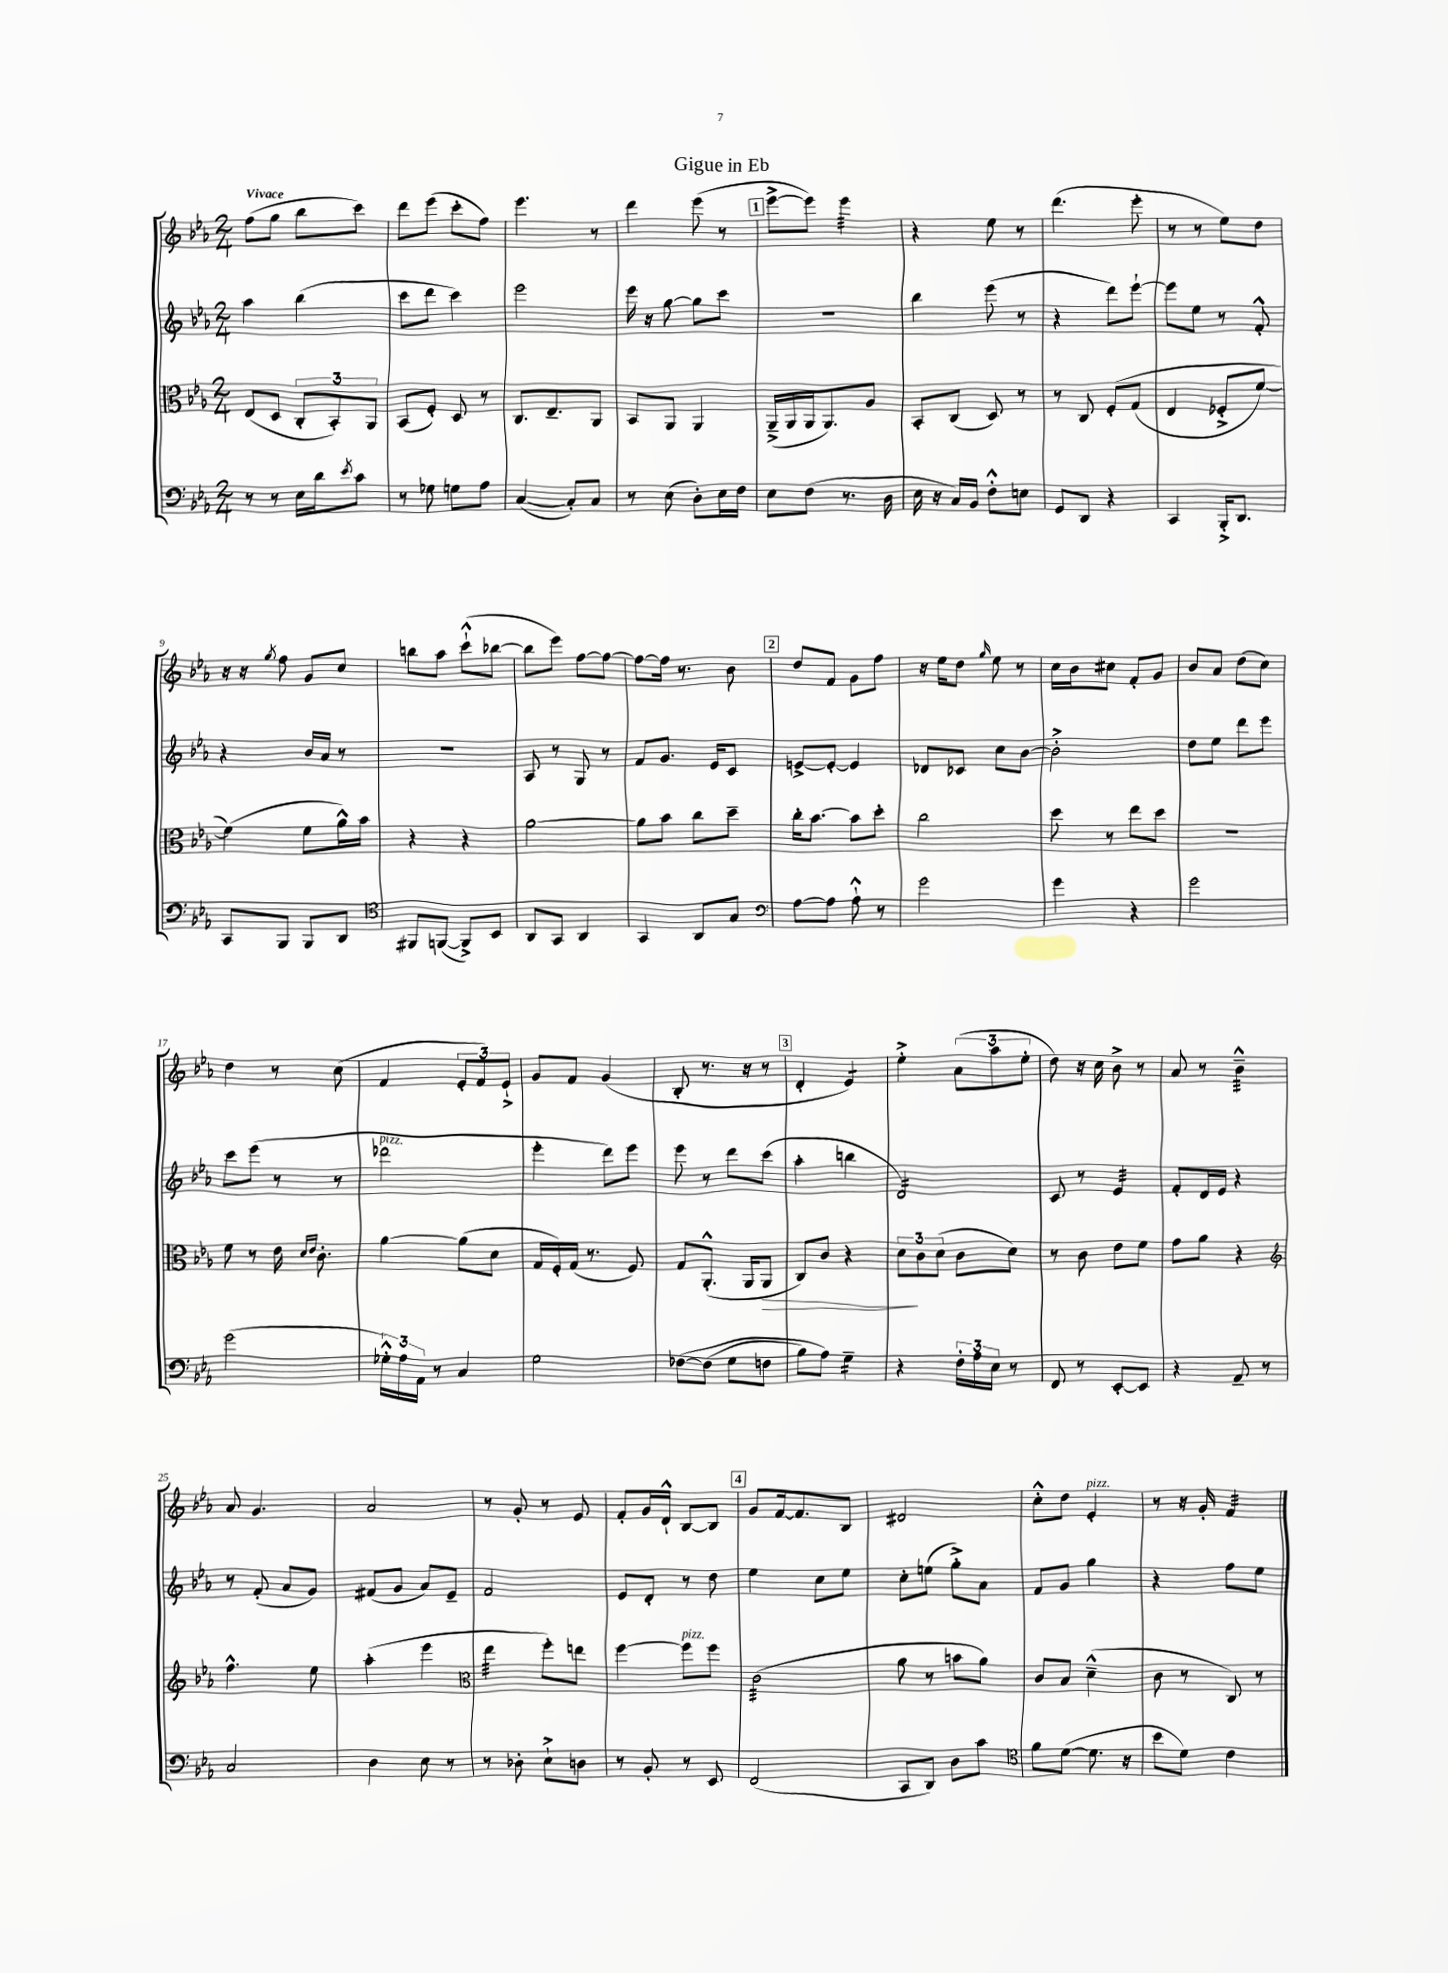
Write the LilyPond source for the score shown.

\header { title = "Gigue in Eb" }
<<
\new StaffGroup <<
\new Staff = "s0" {
    \clef treble \key ees \major \numericTimeSignature \time 2/4 \tempo "Vivace"
    f''8( g''8 bes''8 c'''8) |
    d'''8 ees'''8( c'''8-. f''8) |
    ees'''4. r8 |
    d'''4 ees'''8( r8 |
    \mark \markup { \box "1" } ees'''8~-> ees'''8) ees'''4:32 |
    r4 ees''8 r8 |
    d'''4.( ees'''8-. |
    r8 r8 ees''8) d''8 |
    r16 r16 \acciaccatura { g''8 } f''8 g'8 c''8 |
    b''8 aes''8 c'''8-!-^( bes''8~ |
    bes''8 ees'''8) f''8~ f''8~ |
    f''8~ f''16 r8. bes'8 |
    \mark \markup { \box "2" } d''8 f'8 g'8 f''8 |
    r16 ees''16 d''8 \grace { g''16 } ees''8 r8 |
    c''16 bes'16 cis''8 f'8-. g'8 |
    bes'8 aes'8 d''8( c''8) |
    d''4 r8 c''8( |
    f'4 \tuplet 3/2 { ees'8-. f'8) ees'8-!-> } |
    g'8 f'8 g'4( |
    bes8-. r8. r16 r8 |
    \mark \markup { \box "3" } d'4-. ees'4:8) |
    ees''4-.-> \tuplet 3/2 { aes'8( aes''8 ees''8-. } |
    d''8) r16 c''16 bes'8-> r8 |
    aes'8 r8 bes'4:32---^ |
    aes'8 g'4. |
    aes'2 |
    r8 g'8-. r8 ees'8 |
    f'8-. g'16 d'16-!-^ bes8~ bes8 |
    \mark \markup { \box "4" } g'8 f'16~ f'8. bes8 |
    dis'2 |
    c''8-.-^ d''8 ees'4-.^\markup { \italic "pizz." } |
    r8 r16 g'16-. f'4:32 \bar "|." |
}
\new Staff = "s1" {
    \clef treble \key ees \major \numericTimeSignature \time 2/4
    aes''4 bes''4( |
    c'''8 d'''8 c'''4) |
    ees'''2 |
    ees'''16 r16 g''8~ g''8 c'''8 |
    \mark \markup { \box "1" } R2 |
    bes''4 ees'''8( r8 |
    r4 d'''8) ees'''8~-! |
    ees'''8 ees''8 r8 f'8-.-^ |
    r4 bes'16 aes'16 r8 |
    r2 |
    aes8 r8 g8 r8 |
    f'8 g'8. ees'16 c'8 |
    \mark \markup { \box "2" } e'8~-> e'8~-. e'4 |
    des'8 ces'8 c''8 bes'8~ |
    bes'2-.-> |
    d''8 ees''8 d'''8 ees'''8 |
    c'''8 ees'''8( r8 r8 |
    des'''2^\markup { \italic "pizz." } |
    ees'''4-. d'''8) ees'''8 |
    ees'''8 r8 d'''8 c'''8( |
    \mark \markup { \box "3" } aes''4-. b''4 |
    d'2:16) |
    c'8 r8 ees'4:32 |
    f'8-. d'16 ees'16 r4 |
    r8 f'8-.( aes'8 g'8) |
    fis'8( g'8 aes'8) ees'8-- |
    f'2 |
    ees'8 d'8-. r8 d''8 |
    \mark \markup { \box "4" } ees''4 c''8 ees''8 |
    c''8-. e''8( g''8-.->) aes'8 |
    f'8 g'8 g''4 |
    r4 f''8 ees''8 \bar "|." |
}
\new Staff = "s2" {
    \clef alto \key ees \major \numericTimeSignature \time 2/4
    ees8( d8 \tuplet 3/2 { c8-. bes,8-.) aes,8 } |
    bes,8( f8-.) d8 r8 |
    c8. ees8.-- aes,8 |
    bes,8 aes,8 aes,4 |
    \mark \markup { \box "1" } aes,16--->( aes,16 aes,16 aes,8.) aes8 |
    bes,8-. c8( d8) r8 |
    r8 c8 f8-.\( g8( |
    ees4 fes8-.-> f'8~) |
    f'4(\) f'8 aes'16-^) bes'16 |
    r4 r4 |
    aes'2~ |
    aes'8 bes'8 c''8 d''8-- |
    \mark \markup { \box "2" } c''16-. bes'8.~ bes'8 d''8-. |
    c''2 |
    d''8 r8 ees''8 d''8 |
    r2 |
    f'8 r8 ees'16 \grace { d'16 ees'16 } c'8.-. |
    aes'4~ aes'8( d'8 |
    g16 f16-.) g16( r8. f8) |
    g8 aes,8.-.-^( aes,16 aes,8\> |
    \mark \markup { \box "3" } c8) c'8 r4 |
    \tuplet 3/2 { d'8\! c'8 d'8( } c'8 d'8) |
    r8 c'8 ees'8 f'8 |
    g'8 aes'8 r4 |
    \clef treble f''4.-^ ees''8 |
    aes''4-.( ees'''4 |
    \clef alto ees''4:32 f''8-.) e''8 |
    f''4~ f''8^\markup { \italic "pizz." } f''8 |
    \mark \markup { \box "4" } c'2:32( |
    aes'8 r8 b'8 aes'8) |
    c'8 bes8 d'4---^( |
    c'8 r8 c8) r8 \bar "|." |
}
\new Staff = "s3" {
    \clef bass \key ees \major \numericTimeSignature \time 2/4
    r8 r8 ees16 d'16 \acciaccatura { ees'8 } c'8 |
    r8 ges8 g8 aes8 |
    c4~( c8-.) c8 |
    r8 ees8( d8-.) ees16 f16 |
    \mark \markup { \box "1" } ees8 f8( r8. d16 |
    ees16 r16 c16) bes,16 f8-.-^ e8 |
    g,8 d,8 r4 |
    c,4 bes,,16-.-> d,8. |
    c,8 bes,,8 bes,,8 d,8 |
    \clef tenor fis,8 f,8~( f,8->) bes,8 |
    aes,8 g,8 aes,4 |
    g,4 aes,8 g8 |
    \mark \markup { \box "2" } \clef bass aes8~ aes8 aes8-!-^ r8 |
    g'2 |
    g'4 r4 |
    g'2 |
    g'2( |
    \tuplet 3/2 { ges16-.-^) aes16 aes,16 } r8 c4 |
    g2 |
    fes8~\( fes8( g8 f8 |
    \mark \markup { \box "3" } bes8) aes8\) g4:16-- |
    r4 \tuplet 3/2 { f16-. aes16 ees16 } r8 |
    f,8 r8 ees,8~-. ees,8 |
    r4 aes,8-- r8 |
    c2 |
    d4 ees8 r8 |
    r8 des8-. ees8-!-> d8 |
    r8 bes,8-. r8 ees,8 |
    \mark \markup { \box "4" } f,2( |
    c,8 d,8) d8 c'8 |
    \clef tenor f'8 d'8~( d'8. r16 |
    bes'8 d'8) c'4 \bar "|." |
}
>>
>>
